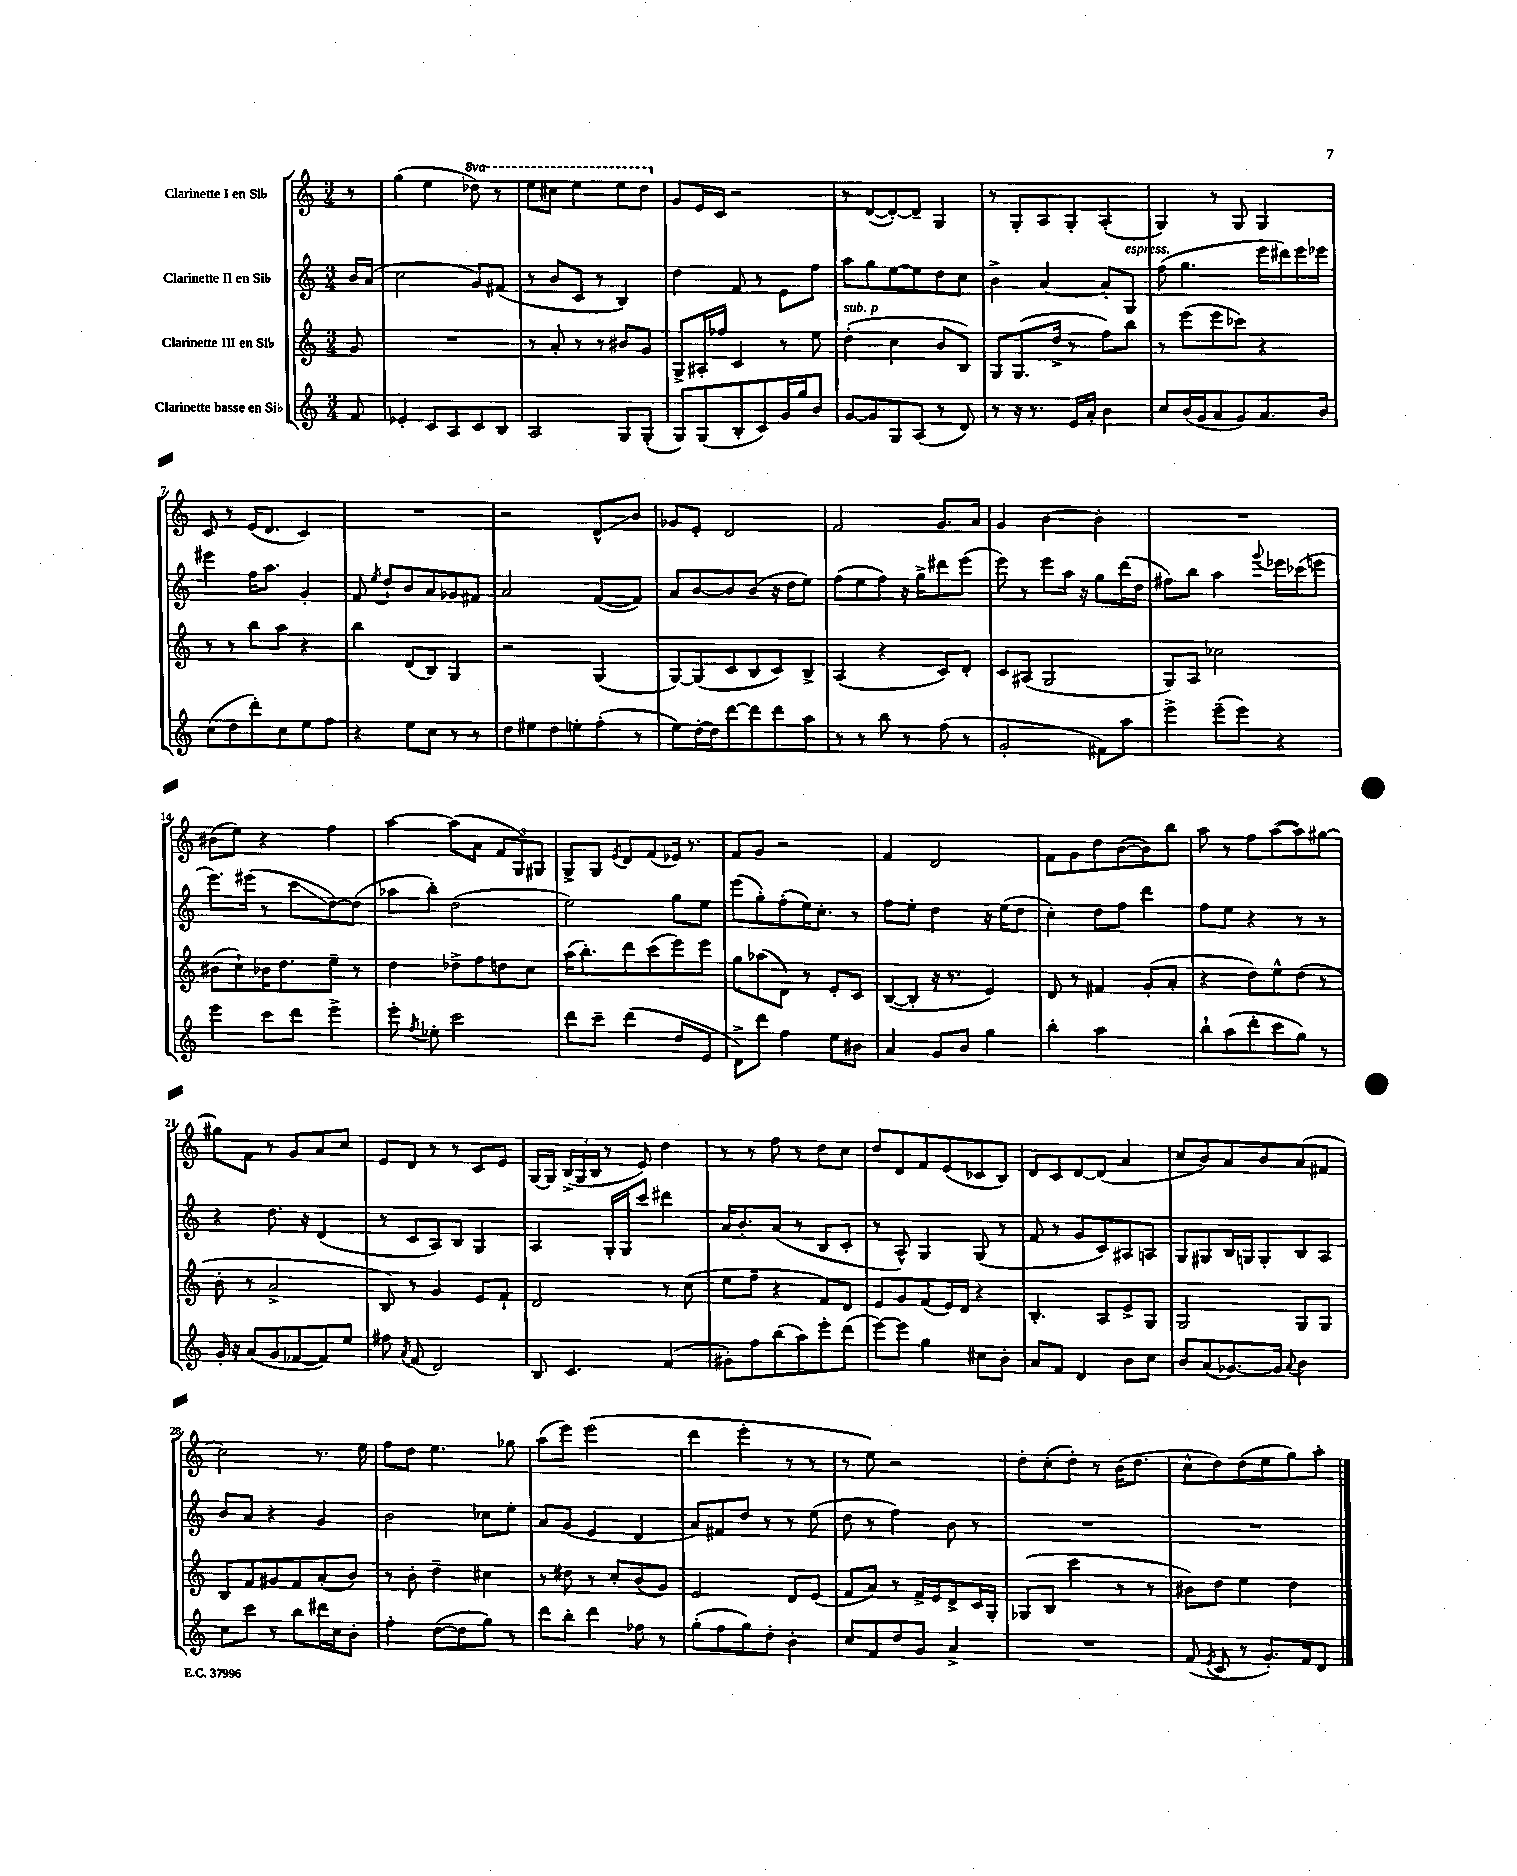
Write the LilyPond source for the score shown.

<<
\new StaffGroup <<
\new Staff = "s0" \with { instrumentName = "Clarinette I en Sib" } {
    \clef treble \key c \major \numericTimeSignature \time 3/4 \set Staff.ottavationMarkups = #ottavation-simple-ordinals \partial 8
    \autoBeamOff r8 |
    g''4( e''4 \ottava #1 des'''8) r8 |
    e'''8[ cis'''8] e'''4 e'''8[ d'''8] \ottava #0 |
    g'8[ e'16 c'16] r2 |
    r8 d'8[~( d'8~-.) d'8]-- g4 |
    r8 g8[-. a8 g8]-. a4-.( |
    g4) r8 g8 g4 |
    c'8 r8 e'16[( d'8.] c'4) |
    R2. |
    r2 d'8[-^\glissando b'8] |
    ges'8[ e'8]-. d'2 |
    f'2 g'8.[ a'16] |
    g'4 b'4~ b'4-. |
    R2. |
    bis'8[( e''8]) r4 f''4 |
    a''4~ a''8[( a'8] \tuplet 3/2 { f'8[ g8) gis8] } |
    g8[-> g8] \acciaccatura { e'8 } d'8[ f'8( ees'16]) r8. |
    f'8[ g'8] r2 |
    f'4 d'2 |
    f'8[ g'8 d''8 b'8~( b'8) b''8] |
    a''8 r8 f''8[ a''8~( a''8) gis''8]~ |
    gis''8[ f'8] r8 g'8[ a'8 c''8] |
    e'8[ d'8] r8 r8 c'8[ e'8] |
    g16[~ g16] \tuplet 3/2 { b16[->( g16 b16] } r8 e'8) d''4 |
    r8 r8 f''8 r8 d''8[ c''8] |
    d''8[ d'8 f'8 e'8( ces'8 b8]) |
    d'8[ c'8 d'8~ d'8]( a'4 |
    c''8[ b'8) a'8 b'8 a'8( fis'8] |
    c''2) r8. e''16 |
    f''8[ d''8] e''4. ges''8 |
    a''8[( e'''8]) e'''2( |
    d'''4 e'''4-. r8 r8 |
    r8 e''8) r2 |
    d''8[-. c''8-.( d''8]-.) r8 b'16[( d''8.] |
    c''8[-^ d''8) d''8( e''8 g''8) a''8]-. \bar "|." |
}
\new Staff = "s1" \with { instrumentName = "Clarinette II en Sib" } {
    \clef treble \key c \major \numericTimeSignature \time 3/4 \partial 8
    \autoBeamOff b'16[ a'16]( |
    c''2 g'8[) fis'8]( |
    r8 b'8[ c'8] r8 b4) |
    d''4 f'8 r8 e'8[ f''8] |
    a''8[ g''8 e''8~ e''8 d''8 c''8] |
    b'4-> a'4~ a'8[-. g8]^\markup { \italic "espress." } |
    f''8( g''4. e'''16[ dis'''16) e'''16 ees'''16] |
    eis'''4 f''16[ a''8.] g'4-. |
    f'8 \acciaccatura { e''8 } d''8[-! b'8 a'8 ges'8 fis'8] |
    a'2 f'8[~( f'8]) |
    a'8[ b'8~ b'8 b'8]( r16 d''16[ e''8]) |
    f''8[( e''8 f''8]) r16 g''16[-> dis'''8 e'''8]( |
    e'''8) r8 e'''8[ a''16] r16 g''8[ d'''16( d''16] |
    fis''8[) b''8] a''4 \appoggiatura { g'''8 } ees'''16[ ces'''16( e'''8] |
    e'''8.[) eis'''16]( r8 c'''8[\glissando d''8~) d''8]( |
    aes''8[ b''8]-.) d''2( |
    e''2) g''8[ e''8] |
    e'''8[( g''8-.) f''8-.( e''16) c''8.]-. r8 |
    f''8[ e''8]-. d''4 r16 e''16[( d''8] |
    c''4-.) d''8[ f''8] d'''4 |
    f''8[ e''8] r4 r8 r8 |
    r4 d''8. r16 d'4( |
    r8 c'8[ a8) b8] g4 |
    a4 g16[-. g16 c'''8] dis'''4 |
    a'16[ b'8.-. a'8]( r8 b8[ c'8]-. |
    r8 a8-^) g4 g8( r8 |
    f'8 r8 g'8[ c'8) ais8 a8] |
    g8[ gis8 b16 g16 g8-. b8 a8] |
    b'8[ a'8] r4 g'4 |
    b'2 ces''8[ e''8]-. |
    a'8[ g'8]( e'4 d'4 |
    a'8[) fis'8 d''8] r8 r8 e''8( |
    d''8 r8 f''4) b'8 r8 |
    R2. |
    R2. \bar "|." |
}
\new Staff = "s2" \with { instrumentName = "Clarinette III en Sib" } {
    \clef treble \key c \major \numericTimeSignature \time 3/4 \partial 8
    \autoBeamOff g'8 |
    R2. |
    r8 a'8-. r8 r8 bis'8[ g'8] |
    g8[-> ais16-. fes''16] c'4 r8 e''8 |
    d''4-.^\markup { \italic "sub. p" }( c''4 b'8[ b8]) |
    g8[ g8.( d''16]-> r8 f''8[) b''8] |
    r8 e'''8[( e'''8 ces'''8]) r4 |
    r8 r8 b''8[ a''8] r4 |
    b''4 d'8[( b8]) g4 |
    r2 g4( |
    g8[~) g8( c'8 b8 c'8) b8]-> |
    a4( r4 c'8[) d'8]-. |
    c'8[ ais8]( g2 |
    g8[) a8] ces''2 |
    bis'8[( c''8-!) bes'16 d''8. e''8]-- r8 |
    d''4 des''8[-> f''8 d''8 c''8] |
    a''16[( b''8.-.) d'''8 c'''8( e'''8) e'''8] |
    g''8[ aes''8( d'8]) r8 e'8[-. c'8] |
    b8[~( b8]-. r16 r8. e'4) |
    d'8 r8 fis'4 g'8[-.( a'8]-. |
    r4 d''8[) e''8-^ d''8]( r8 |
    b'8-. r8 a'2-> |
    b8) r8 g'4 e'8[ f'8]-! |
    d'2 r8 c''8( |
    e''8[ f''8]-- r4 f'8[) d'8] |
    e'8[ g'8 f'8( e'16) d'16] r4 |
    b4.-. a8[ e'8-> g8] |
    g2 g8[ g8] |
    b8[ f'8 gis'8 f'8 a'8-.( b'8]) |
    r8 b'8-. d''4-- cis''4 |
    r8 dis''8 r8 c''8[-. b'8( g'8]) |
    e'2 d'8[ e'8]( |
    f'8[ a'8]) r8 f'16[-> e'16 d'8-> c'16 g16]-. |
    ges8[( b8] c'''4 r8 r8 |
    bis'8[) d''8] e''4 d''4 \bar "|." |
}
\new Staff = "s3" \with { instrumentName = "Clarinette basse en Sib" } {
    \clef treble \key c \major \numericTimeSignature \time 3/4 \partial 8
    \autoBeamOff f'8 |
    ees'4-. c'8[ a8 c'8 b8] |
    a2 g8[ g8]-.( |
    g8[) g8( b8-. c'8) g'16 g''16 b'8] |
    g'8[~ g'8 g8 a8]( r8 d'8) |
    r8 r16 r8. e'16[ a'16]-. b'4 |
    c''8[ b'16( g'16 a'8 g'8) a'8. b'16] |
    c''8[( d''8 d'''8-.) c''8 e''8 f''8] |
    r4 e''8[ c''8] r8 r8 |
    d''8[ eis''8 d''8 e''8-. f''8]-.( r8 |
    e''8[) d''16~-. d''16 d'''8~ d'''8 d'''8 a''8] |
    r8 r8 b''8 r8 f''8( r8 |
    g'2-. fis'8[) a''8] |
    e'''4-> e'''8[--( e'''8]) r4 |
    e'''4 c'''8[ d'''8] e'''4-> |
    e'''8-. \acciaccatura { f''8 } ees''8-. c'''2 |
    d'''8[ c'''8]-- d'''4( d''8[ e'8] |
    d'8[->) d'''8] f''4 e''8[ bis'8] |
    a'4 g'8[ b'8] g''4 |
    b''4-. a''2 |
    b''8[-! a''8( d'''8-. c'''8 g''8]) r8 |
    g'16-. r16 a'8[( g'8 fes'8~ fes'8) e''8] |
    fis''8 \acciaccatura { a'8 } f'8( d'2) |
    b8 c'4. f'4( |
    gis'8[-.) f''8 b''8( a''8) e'''8-. d'''8]( |
    e'''8[~) e'''8] g''4 cis''8[ b'8]-. |
    a'8[ f'8] d'4 b'8[ c''8] |
    b'8[ a'8( ges'8.~) ges'16] \appoggiatura { a'8 } b'4 |
    c''8[ c'''8] r8 b''8[ dis'''16 c''16 b'8]-. |
    f''4-. d''8[~( d''8 g''8]) r8 |
    d'''8[ b''8]-. d'''4 fes''8 r8 |
    g''8[-.( f''8 g''8) d''8]-. b'4-. |
    c''8[ f'8 d''8 g'8] a'4-> |
    R2. |
    f'8( \acciaccatura { e'8 } c'8 r8 g'8.[-.) f'16 d'8] \bar "|." |
}
>>
>>
